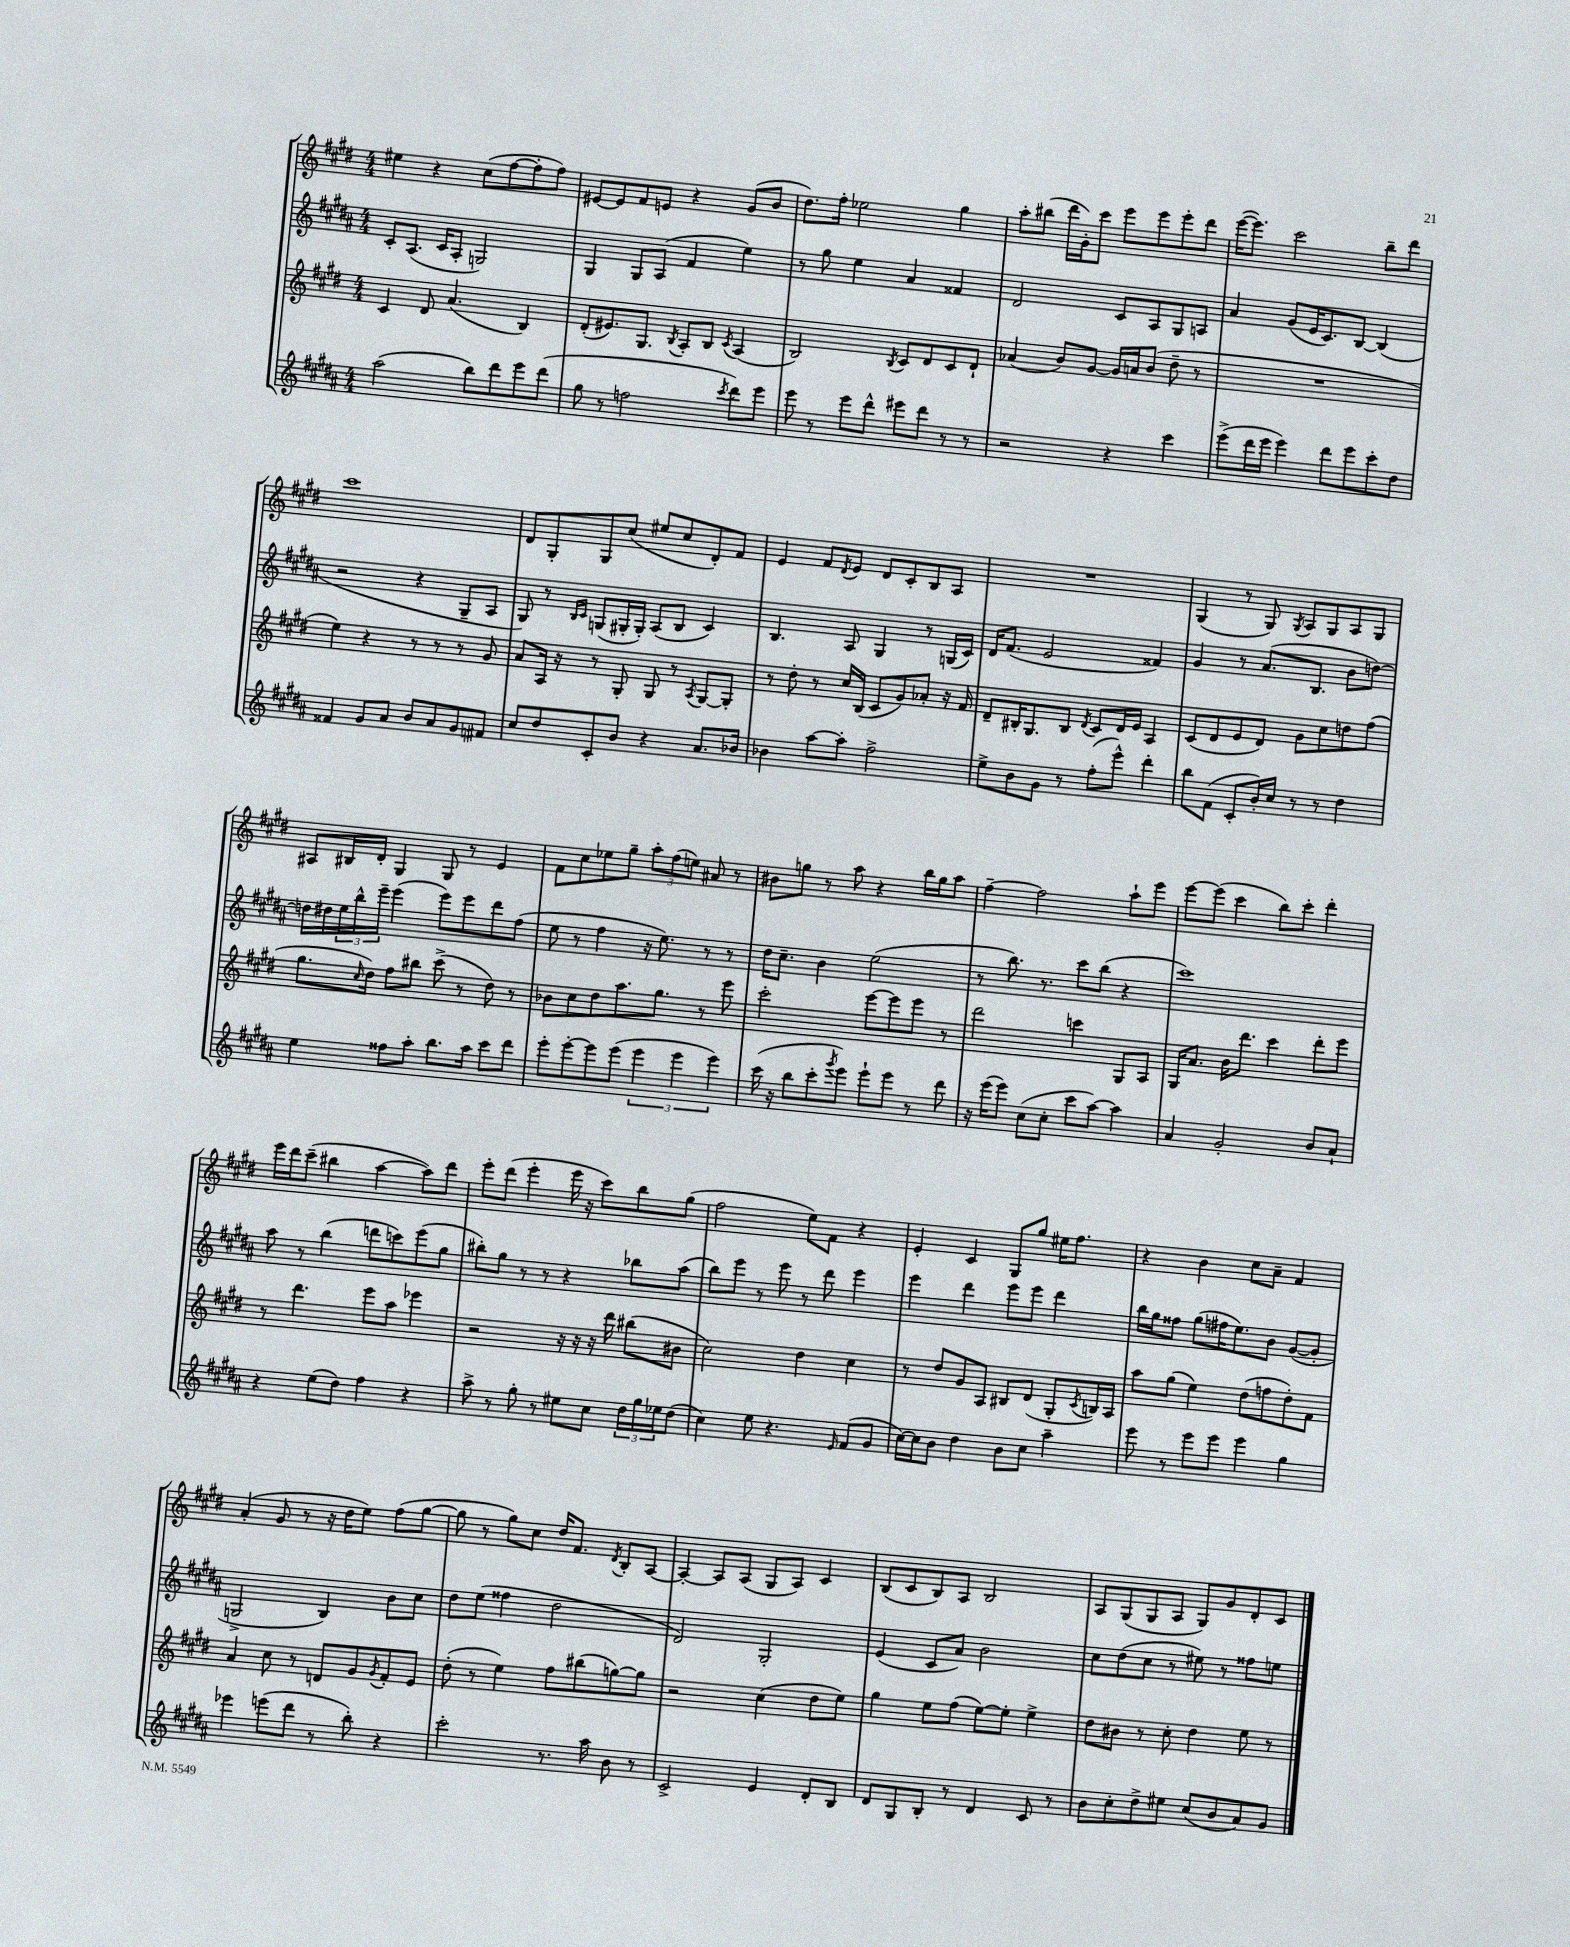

**kern	**kern	**kern	**kern
*part4	*part3	*part2	*part1
*staff4	*staff3	*staff2	*staff1
*clefG2	*clefG2	*clefG2	*clefG2
*k[f#c#g#d#a#]	*k[f#c#g#d#]	*k[f#c#g#d#a#]	*k[f#c#g#d#]
*M4/4	*M4/4	*M4/4	*M4/4
=31	=31	=31	=31
(2aa#\	4c#/	8c#'/L	4ee#X\
.	.	(8.A#/J	.
.	8d#/	.	4r
.	.	16c#/KL	.
.	(4.a/	8A#'/J	.
8bb\L)	.	2Gn/)	(8cc#\L
8ddd#\	.	.	[8ff#\
8eee\	4B/)	.	8ff#'\]
(8ddd#\J	.	.	8ff#\J)
=32	=32	=32	=32
8gg#\	(8d#'/L	4G#/	[8e#X/L
8r	8.e#X/)	.	8e#/]
2ffn\	.	8G#/L	8f#/
.	8.G#/J	.	.
.	.	(8A#/J	8en/J
.	8qB/	.	.
.	8A'/L	4f#/	4r
.	8B/J	.	.
8qccc#/	8qc#/	.	.
8ddd#\L)	(4A/	4ee\)	(8g#/L
8eee\J	.	.	8b/J
=33	=33	=33	=33
8eee\	2B/)	8r	8.dd#\L)
8r	.	8gg#\	.
.	.	.	16ff#'\Jk
8eee\L	.	4ee\	2ee-X\
8ddd#^^\J	.	.	.
.	8qB/	.	.
8eee#X\L	8c#/L	4a#/	.
8ddd#\J	8d#/	.	.
8r	8c#/	4f##X/	4gg#\
8r	8d#`/J	.	.
=34	=34	=34	=34
2r	(4a-X/	2d#/	8aa'\L
.	.	.	(8bb#X\J
.	8b/L)	.	16ddd#\LL
.	.	.	16g#'\J)
.	[8g#/J	.	8ccc#\J
4r	16g#/LL]	8c#/L	8eee\L
.	16an/J	.	.
.	(8b/J	8A#/	8eee\
4ccc#\	8dd#~\	8G#/	8eee'\
.	8r	8An/J	8ddd#\J
=35	=35	=35	=35
(8eee^\L	1r	4a#/	([16eee\KL
.	.	.	8.eee\J])
16ddd#\L	.	.	.
16eee\JJ	.	.	.
4eee\)	.	(8g#/L	2ccc#\
.	.	16e/K	.
.	.	8.c#/)	.
8ddd#\L	.	.	.
8eee\	.	[8B/J	.
8ccc#'\	.	(4B/]	8bb~\L
8dd#\J	.	.	8ddd#\J
!!LO:LB:g=z
=36	=36	=36	=36
4f##X/	4ee\)	2r	1ccc#
8g#/L	4r	.	.
8a#/J	.	.	.
8b/L	8r	4r	.
8a#/	8r	.	.
8g#/	8r	8G#~/L	.
8f#X/J	8g#/	8A#/J	.
=37	=37	=37	=37
8cc#/L	8a/L	8G#/)	8d#/L
8dd#/	16A/Jk	8r	8G#'/
.	16r	.	.
.	.	16qqB/LL	.
.	.	16qqc#/JJ	.
8c#'/	8r	(8Gn/L	8G#/
8b/J	8G#'/	16G#X'/L	(8cc#/J
.	.	16G#'/JJ)	.
4r	8G#/	(8A#/L	8ee#X/L
.	8r	8B/J	8cc#/
.	8qA/	.	.
8.a#/L	[8G#/L	4c#/)	8d#'/)
.	8G#'/J]	.	8f#/J
16b-X/Jk	.	.	.
=38	=38	=38	=38
4b-X\	8r	4.B/	4e/
.	8dd#'\	.	.
[8aa#\L	8r	.	8f#/L
.	.	.	8qd#/
8aa#'\J]	16cc#/LL	8A#/	8e/J
.	(16B/JJ	.	.
2ff#^\	8c#/L	4G#/	8d#/L
.	8g#/)	.	8c#'/
.	8a-X'/J	8r	8B/
.	16r	(16Gn/LL	8A/J
.	16f#/	16c#/JJ)	.
=39	=39	=39	=39
8ee^\L	8d#~/L	16d#/KL	1r
.	.	(8.f#/J	.
8b\	16B#X'/K	.	.
.	8.G#/	.	.
8g#\J	.	2e/	.
8r	8B#/J	.	.
.	8qd#/	.	.
(8ff#'\L	8c#/L	.	.
8eee^^\J)	16d#/L	.	.
.	16e/JJ	.	.
4ddd#'\	4A/	4f##X/)	.
=40	=40	=40	=40
8bb\L	(8c#/L	4g#/	(4G#/
(8f#\J	8d#/	.	.
8c#'/L	8e/	8r	8r
16b'/L)	8d#/J)	(8.a#/L	8G#/)
16cc#/JJ	.	.	.
.	.	.	8qG#/
8r	8g#\L	.	8A/L
.	.	8.B/J	.
8r	8cc#\	.	8G#/
4dd#\	8ddn\	8b\L	8A/
.	(8ff#\J	[8ddn\J)	8G#/J
!!LO:LB:g=z
=41	=41	=41	=41
4ee\	8.gg#\L	16ddn\LL]	8A#X/L
.	.	16dd#X\	.
.	.	24ee\	16B#X/L
.	.	24bb^^\	.
.	16qqcc#/	.	.
.	16dd#\Jk)	.	16d#'/JJ
.	.	24eee~\JJ	.
8ff##X\L	8ff#\L	(4eee\	4G#/
8aa#'\J	8bb#X\J	.	.
8.bb\L	(8ccc#^\	8eee\L)	8G#/
.	8r	8eee\	8r
16aa#\Jk	.	.	.
8ccc#\L	8dd#\)	8ddd#\	4e/
8ddd#\J	8r	(8ff#\J	.
=42	=42	=42	=42
8eee'\L	8b-X\L	8ee\	8f#\L
[8eee'\	8cc#\	8r	8cc#\
8eee\]	8dd#\	4ff#\	8ee-X\
(8eee\J	8.aa\	.	8gg#~\J
6eee\	.	16r	12aa'\L
.	8.gg#\J	8.ee\)	.
.	.	.	(12ff#\
6eee\	.	.	12een\J)
.	8r	8r	8a#X/
6eee\)	.	.	.
.	8eee\	8r	8r
=43	=43	=43	=43
(16ccc#\	2ccc#'\	16dd#\KL	8b#X\L
16r	.	8.cc#~\J	.
8bb\L	.	.	8ggn\J
8ccc#'\	.	4b\	8r
8qggg#/	.	.	.
8eee\J)	.	.	8aa\
8eee`\L	[8eee\L	(2ee\	4r
8eee\J	8eee\]	.	.
8r	8eee\J	.	16bb\LL
.	.	.	16gg\J
8ddd#\	8r	.	8aa\J
=44	=44	=44	=44
16r	2ddd#\	8r	[4ff#~\
(16eee\KL	.	.	.
8eee\J)	.	8.bb\)	.
(8cc#\L	.	.	2ff#\]
.	.	8.r	.
8cc#'\J	.	.	.
8ccc#\L	4cccn\	8ccc#\L	.
[8aa#\J)	.	(8bb\J	.
4aa#\]	8G#/L	4r	8aa`\L
.	8A/J	.	8eee\J
=45	=45	=45	=45
4a#/	16G#/KL	1ccc#)	[8eee\L
.	8.a/J	.	.
.	.	.	(8eee\J]
2g#'/	16b\KL	.	4ccc#\
.	8.ddd#\J	.	.
.	4ccc#\	.	8bb\L)
.	.	.	8ccc#'\J
8b/L	8ddd#'\L	.	4ddd#'\
8a#`/J	8eee\J	.	.
!!LO:LB:g=z
=46	=46	=46	=46
4r	8r	8aa#\	16eee\LL
.	.	.	16ddd#\J
.	4.ddd#\	8r	(8ccc#~\J
(8ee\L	.	(4bb\	4bb#X\
8dd#\J)	.	.	.
4ff#\	8eee\L	8dddn\L	[4aa\
.	8aa\J	8cccn\)	.
4r	4eee-X\	(8eee\	8aa\L])
.	.	8gg#\J	8ddd#\J
=47	=47	=47	=47
8aa#^\	2r	8bb#X'\L)	8eee'\L
8r	.	8gg#\J	(8ddd#\J
8gg#'\	.	8r	4eee'\
8r	.	8r	.
8ee#X\L	16r	4r	16eee\
.	16r	.	16r
8cc#\J	16r	.	8ccc#\L)
.	16ddd#\	.	.
24dd#\LL	(8bb#X\L	8bb-X\L	8bb\
24gg#\	.	.	.
24ee-X\J	.	.	.
(8dd#\J	8b#X\J	(8aa#\J	(8gg#\J
=48	=48	=48	=48
4cc#\)	2cc#\)	8bb\L)	2ff#\
.	.	8eee\J	.
8ee\	.	8r	.
4.r	.	8eee\	.
.	4dd#\	8r	8ee\L)
.	.	8ddd#\	8f#\J
16qqe/	.	.	.
(8f#/L	4cc#\	4eee\	4r
8g#/J	.	.	.
=49	=49	=49	=49
[16cc#\LL)	8r	4eee\	4e'/
16cc#\J]	.	.	.
8b\J	8dd#/L	.	.
4dd#\	8g#/	4ddd#\	4c#/
.	8A/J	.	.
8b\L	8B#X/L	8eee\L	8G#/L
8cc#\J	(8d#/J	8eee\J	8gg#/J
4aa#~\	8G#'/L	4ddd#\	16ee#X\KL
.	.	.	8.ff#\J
.	8qc#/	.	.
.	16Bn/L)	.	.
.	16A/JJ	.	.
=50	=50	=50	=50
8eee\	8aa\L	16bb\LL	4r
.	.	16gg#\J	.
8r	(8gg#\J	8ff##X\J	.
8eee\L	4ee\)	(8gg#\L	4b\
8eee\J	.	16ff#X\K	.
.	.	8.ee\)	.
4eee\	(8dd#\L	.	8cc#\L
.	8ffn\	8b\J	8a~\J
4gg#\	8dd#'\)	([8g#/L	4f#/
.	8f#\J	8g#'/J]	.
!!LO:LB:g=z
=51	=51	=51	=51
4eee-X\	4a/	2Gn^/	(4a'/
(8eeen\L	8cc#\	.	8g#/
8ddd#\J	8r	.	8r
8r	8dn/L	4B/)	16r
.	.	.	16dd#\KL
8bb'\)	8g#/	.	8ee\J)
.	8qg#/	.	.
4r	8f#'/	8b\L	(8ff#\L
.	8e/J	8cc#\J	[8gg#\J
=52	=52	=52	=52
2ccc#'\	(8dd#'\	8dd#\L	8gg#\]
.	8r	(8ee\J	8r
.	4ee\)	4ff##X\	8gg#\L)
.	.	.	8cc#\J
8.r	8ff#\L	2dd#\	16dd#/KL
.	.	.	8.f#/J
.	(8bb#X\	.	.
16aa#\	.	.	.
.	.	.	8qd#/
8b\	[8ggn\)	.	8B'/L
8r	8gg\J]	.	[8A/J
=53	=53	=53	=53
2c#^/	2r	2d#/)	4A'/_
.	.	.	8A/L]
.	.	.	(8A/J
4e/	(4cc#\	2G#'/	8G#/L
.	.	.	8A/J)
8d#'/L	8dd#\L	.	4c#/
8B/J	8ee\J)	.	.
=54	=54	=54	=54
8d#/L	4gg#\	(4e/	(8B/L
8G#/	.	.	8c#/
8B'/J	8ee\L	8c#/L	8B/)
8r	(8ff#\J	8a#/J)	8A/J
4d#/	[8ee\L)	2b\	2B/
.	8ee'\J]	.	.
8c#/	4ee^\	.	.
8r	.	.	.
=55	=55	=55	=55
8b\L	8dd#\L	8cc#\L	8A/L
8cc#'\	8b#X\J	(8dd#\	(8G#/
8dd#^\	8r	8cc#\J	8G#/
8ee#X\J	8cc#'\	8r	8A/J
(8cc#/L	4dd#\	8ee#X\)	8G#/L)
8b/	.	8r	8g#/
8a#/)	8ee\	8ff##X\L	8d#'/
8g#/J	8r	8een\J	8c#/J
==	==	==	==
*-	*-	*-	*-
